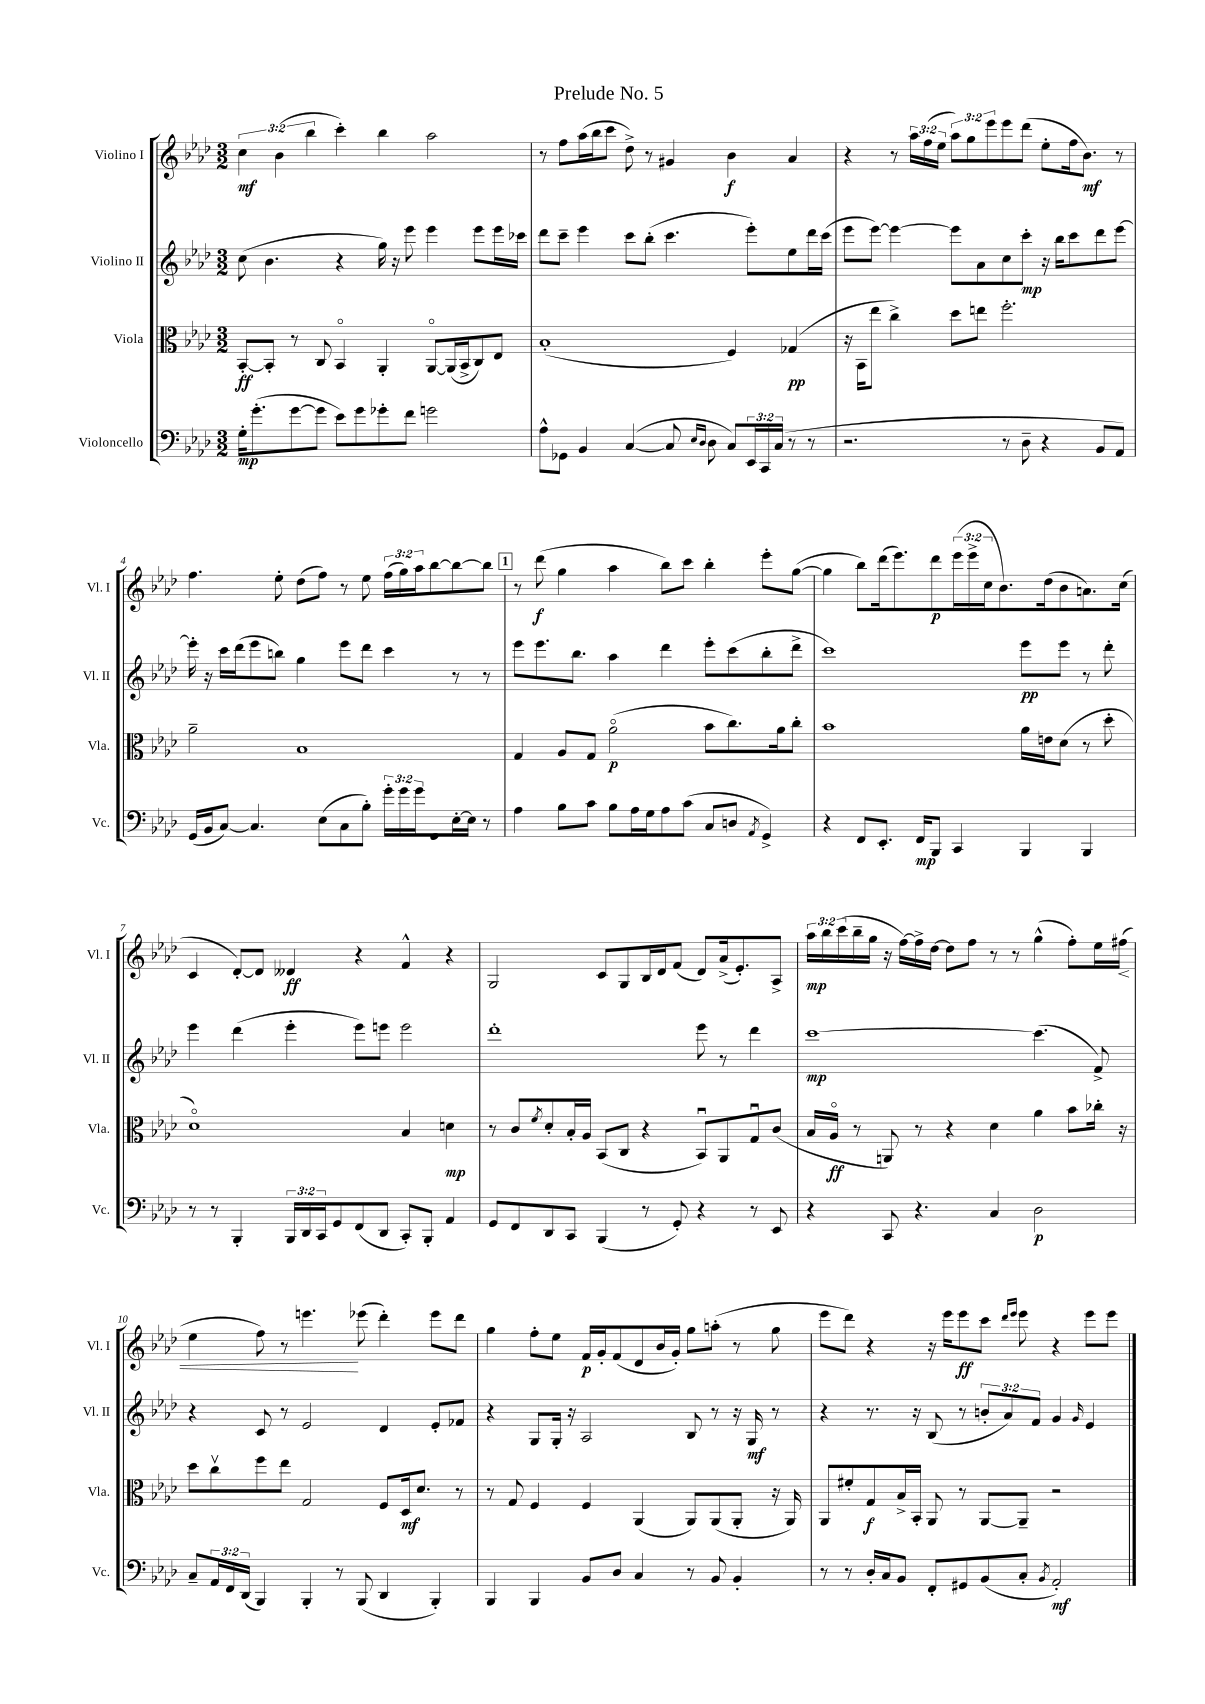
\header { title = "Prelude No. 5" }
<<
\new StaffGroup <<
\new Staff = "s0" \with { instrumentName = "Violino I" shortInstrumentName = "Vl. I" } {
    \clef treble \key aes \major \numericTimeSignature \time 3/2 \override Staff.TupletNumber.text = #tuplet-number::calc-fraction-text
    \tuplet 3/2 { c''4\mf bes'4( bes''4 } c'''4-.) bes''4 aes''2 |
    r8 f''8 aes''16( bes''16 c'''8 des''8->) r8 gis'4 bes'4\f aes'4 |
    r4 r8 \tuplet 3/2 { aes''16 f''16( ees''16 } \tuplet 3/2 { aes''8) g''8 ees'''8 } ees'''8 des'''8( ees''8-. f''16 bes'8.\mf) r8 |
    f''4. ees''8-. des''8( f''8) r8 ees''8 \tuplet 3/2 { f''16( g''16) aes''16 } bes''8~ bes''8~ bes''8 |
    \mark \markup { \box "1" } r8 des'''8\f( g''4 aes''4 bes''8) c'''8 bes''4-. ees'''8-. g''8~( |
    g''4 bes''8) des'''16( ees'''8.) des'''8\p \tuplet 3/2 { ees'''16( ees'''16-> c''16 } bes'8.) des''16( bes'8 a'8.) c''16( |
    c'4 des'8~-.) des'8 deses'4\ff r4 f'4-^ r4 |
    g2 c'8 g8 bes16 des'16 f'8( des'8) aes'16->( ees'8.-.) aes8-> |
    \tuplet 3/2 { aes''16\mp bes''16 c'''16( } bes''16-- g''16 r16 f''16~) f''16-> des''16~ des''8 f''8 r8 r8 g''4-^( f''8-.) ees''16 fis''16\<( |
    ees''4 f''8) r8 e'''4.\! ees'''8( des'''4-.) ees'''8 des'''8 |
    g''4 f''8-. ees''8 f'16\p g'16-. f'8( des'8 bes'16 g'16-.) g''8 a''8-.( r8 g''8 |
    ees'''8 des'''8) r4 r16 ees'''16 ees'''8\ff c'''8 \grace { des'''16 ees'''16 } ees'''8 r4 ees'''8 ees'''8 \bar "|." |
}
\new Staff = "s1" \with { instrumentName = "Violino II" shortInstrumentName = "Vl. II" } {
    \clef treble \key aes \major \numericTimeSignature \time 3/2 \override Staff.TupletNumber.text = #tuplet-number::calc-fraction-text
    c''8( bes'4. r4 g''16) r16 ees'''8 ees'''4 ees'''8 ees'''16 ces'''16 |
    des'''8 c'''8-- ees'''4 c'''8 bes''8-.( c'''4. ees'''8-.) ees''8 des'''16 c'''16( |
    ees'''8 ees'''8~) ees'''4~ ees'''8 aes'8 c''8 c'''8-.\mp r16 bes''16 c'''8 des'''8 ees'''8~ |
    ees'''16-. r16 c'''16 des'''16( ees'''8 b''8) g''4 ees'''8 des'''8 c'''4 r8 r8 |
    \mark \markup { \box "1" } ees'''8 ees'''8. bes''8. aes''4 des'''4 ees'''8-. c'''8( bes''8-. des'''8-> |
    c'''1) ees'''8\pp ees'''8 r8 des'''8-. |
    ees'''4 des'''4( ees'''4-. ees'''8) e'''8 e'''2 |
    des'''1-. ees'''8 r8 des'''4 |
    c'''1~\mp c'''4.( f'8->) |
    r4 c'8 r8 ees'2 des'4 ees'8-. fes'8 |
    r4 g8 g16-. r16 aes2 bes8 r8 r16 g16\mf r8 |
    r4 r8. r16 bes8( r8 \tuplet 3/2 { b'8-. aes'8) f'8 } g'4 \grace { g'16 } ees'4 \bar "|." |
}
\new Staff = "s2" \with { instrumentName = "Viola" shortInstrumentName = "Vla." } {
    \clef alto \key aes \major \numericTimeSignature \time 3/2
    bes,8~-.\ff bes,8-. r8 c8 bes,4\flageolet aes,4-. aes,8~\flageolet aes,16( bes,16-> c8) ees8 |
    bes1-.( f4) ges4\pp( |
    r16 bes,16 ees''8 c''4->) des''8 e''8 f''2.-. |
    aes'2-- bes1 |
    \mark \markup { \box "1" } g4 aes8 g8 aes'2\flageolet\p( bes'8 c''8.) aes'16 c''8-. |
    bes'1 aes'16 e'16 des'8( r8 des''8-. |
    des'1\flageolet) bes4 d'4\mp |
    r8 c'8 \acciaccatura { f'8 } des'8-. bes16-. aes16 bes,8( c8 r4 bes,8\downbow) aes,8 g8\downbow c'8( |
    bes16 aes16\flageolet\ff r8 a,8) r8 r4 des'4 aes'4 bes'8 ces''16-. r16 |
    des''8 c''8\upbow f''8 ees''8 g2 f8 des16\mf des'8. r8 |
    r8 g8 f4 f4 aes,4( aes,8) aes,8( aes,8-. r16 aes,16) |
    aes,8 fis'8-. g8\f bes16-> bes,16-. aes,8 r8 aes,8~ aes,8-- r2 \bar "|." |
}
\new Staff = "s3" \with { instrumentName = "Violoncello" shortInstrumentName = "Vc." } {
    \clef bass \key aes \major \numericTimeSignature \time 3/2 \override Staff.TupletNumber.text = #tuplet-number::calc-fraction-text
    g16-.\mp g'8.-.( g'8~ g'8 ees'8) g'8 ges'8-. f'8 g'2 |
    aes8-^ ges,8 bes,4 c4~( c8 \grace { ees16 des16 } des8 c8) \tuplet 3/2 { ees,16 c,16 c16( } r8 r8 |
    r2. r8 des8-- r4 bes,8 aes,8) |
    g,16( bes,16 c8~) c4. ees8( c8 bes8-.) \tuplet 3/2 { g'16-. g'16 g'16 } g,8 ees16~-. ees16 r8 |
    \mark \markup { \box "1" } aes4 bes8 c'8 bes8 aes16 g16 aes8 c'8( c8 d8 \acciaccatura { aes,8 } g,4->) |
    r4 f,8 ees,8.-. f,16\mp bes,,8 c,4 bes,,4 bes,,4 |
    r8 r8 bes,,4-. \tuplet 3/2 { bes,,16 des,16 c,16 } g,8 f,8( des,8 c,8-.) bes,,8-. aes,4 |
    g,8 f,8 des,8 c,8 bes,,4( r8 g,8-.) r4 r8 ees,8 |
    r4 c,8 r4. c4 des2\p |
    c8-- \tuplet 3/2 { aes,16 f,16 des,16( } bes,,4) bes,,4-. r8 bes,,8( des,4 bes,,4-.) |
    bes,,4 bes,,4 bes,8 des8 c4 r8 bes,8 bes,4-. |
    r8 r8 des16-. c16 bes,8 f,8-. gis,8 bes,8( c8-. \acciaccatura { bes,8 } aes,2-.\mf) \bar "|." |
}
>>
>>
